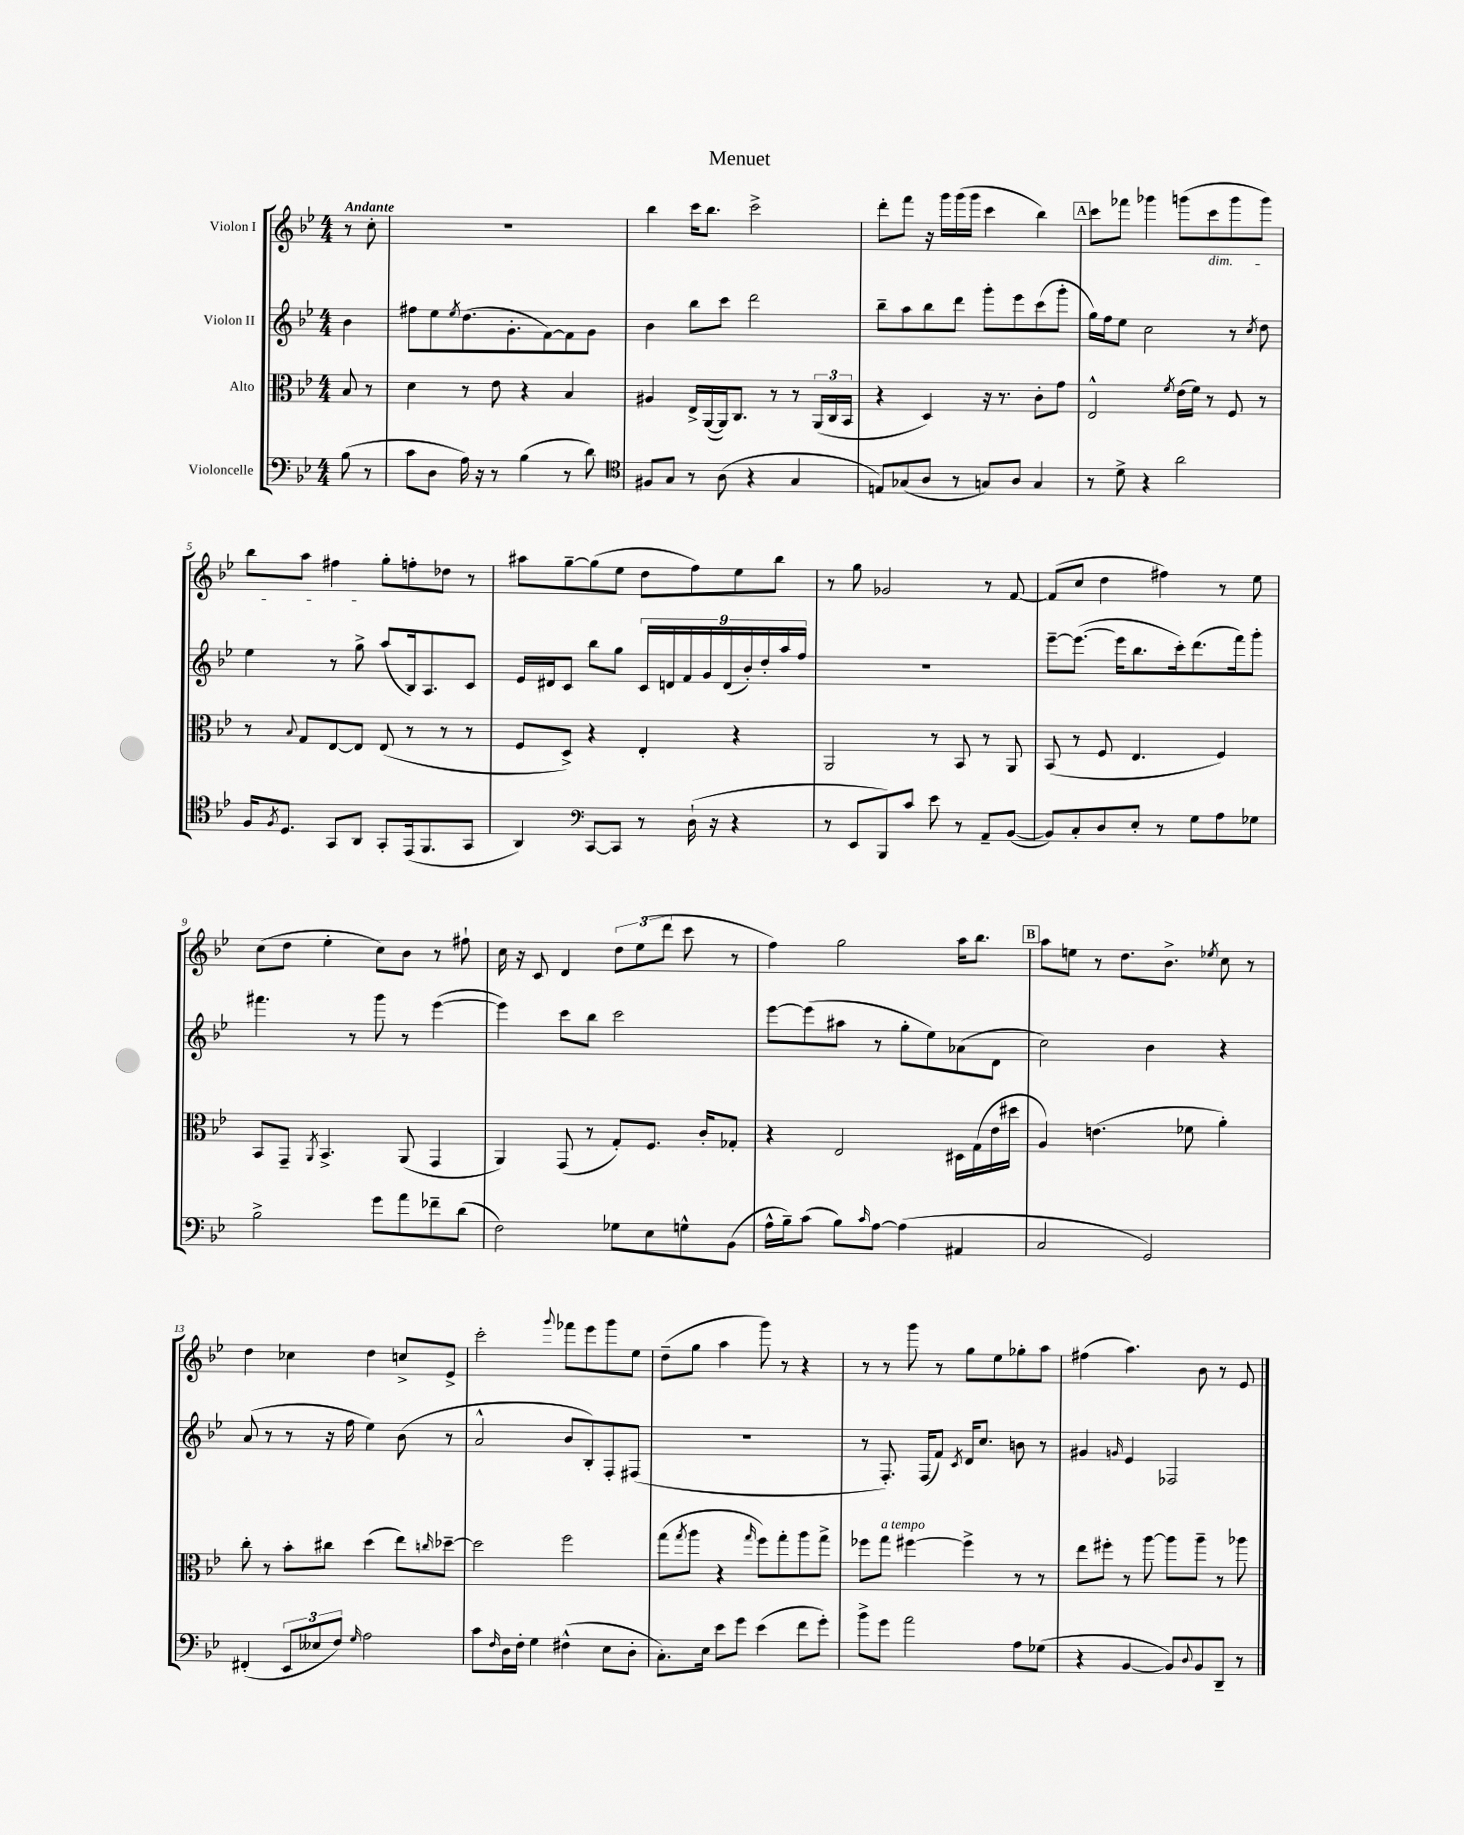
\header { title = "Menuet" }
<<
\new StaffGroup <<
\new Staff = "s0" \with { instrumentName = "Violon I" } {
    \clef treble \key bes \major \numericTimeSignature \time 4/4 \partial 4 \tempo "Andante"
    r8 c''8-. |
    R1 |
    bes''4 c'''16 bes''8. c'''2-> |
    d'''8-. f'''8 r16 g'''16 g'''16( g'''16 c'''4 bes''4) |
    \mark \markup { \box "A" } c'''8 fes'''8 ges'''4 g'''8( c'''8\dim g'''8 g'''8) |
    bes''8 a''8 fis''4\! g''8-. f''8-. des''8 r8 |
    ais''8 g''8~-- g''8( ees''8 d''8 f''8) ees''8 bes''8 |
    r8 g''8 ges'2 r8 f'8~ |
    f'8( c''8 d''4 fis''4) r8 ees''8 |
    c''8( d''8 ees''4-. c''8) bes'8 r8 fis''8-! |
    c''16 r16 c'8 d'4 \tuplet 3/2 { d''8 ees''8( d'''8 } c'''8 r8 |
    f''4) g''2 a''16 bes''8. |
    \mark \markup { \box "B" } a''8 e''8 r8 d''8. bes'8.-> \acciaccatura { ees''8 } c''8 r8 |
    d''4 ces''4 d''4 c''8-> ees'8-> |
    c'''2-. \appoggiatura { g'''8 } fes'''8 ees'''8 g'''8 ees''8 |
    d''8--( g''8 a''4 g'''8) r8 r4 |
    r8 r8 g'''8 r8 g''8 ees''8 ges''8-. a''8 |
    fis''4( a''4.) bes'8 r8 ees'8 \bar "|." |
}
\new Staff = "s1" \with { instrumentName = "Violon II" } {
    \clef treble \key bes \major \numericTimeSignature \time 4/4 \partial 4
    bes'4 |
    fis''8 ees''8 \acciaccatura { ees''8 } d''8.( g'8.-. f'8~) f'8 g'8 |
    bes'4 bes''8 c'''8 d'''2 |
    bes''8-- a''8 bes''8 d'''8 g'''8-. ees'''8 c'''8( g'''8-. |
    \mark \markup { \box "A" } g''16) f''16 ees''8 c''2 r8 \acciaccatura { c''8 } d''8 |
    ees''4 r8 g''8-> a''8( bes16) a8. c'8 |
    ees'16 dis'16 c'8 bes''8 g''8 \tuplet 9/8 { c'16 d'16 f'16 g'16 d'16( bes'16-.) d''16-. a''16 f''16 } |
    R1 |
    ees'''8~-- ees'''8.~( ees'''16 bes''8. c'''16-.) d'''8.( f'''16) g'''8-. |
    fis'''4. r8 g'''8 r8 ees'''4~( |
    ees'''4) c'''8 bes''8 c'''2 |
    ees'''8~ ees'''8( ais''8 r8 g''8-. ees''8) aes'8( d'8 |
    \mark \markup { \box "B" } c''2) bes'4 r4 |
    a'8( r8 r8 r16 f''16 ees''4) bes'8( r8 |
    a'2-^ bes'8 bes8-.) f8-. fis8( |
    R1 |
    r8 f8.-.) f16( f'8) \acciaccatura { c'8 } d'16 c''8. b'8 r8 |
    gis'4 \grace { g'16 } ees'4 fes2 \bar "|." |
}
\new Staff = "s2" \with { instrumentName = "Alto" } {
    \clef alto \key bes \major \numericTimeSignature \time 4/4 \partial 4
    bes8 r8 |
    d'4 r8 ees'8 r4 bes4 |
    ais4 ees16-> a,16~( a,16) c8. r8 r8 \tuplet 3/2 { a,16( c16 bes,16 } |
    r4 d4) r16 r8. c'8-. g'8 |
    \mark \markup { \box "A" } ees2-^ \acciaccatura { f'8 } ees'16( f'16) r8 f8 r8 |
    r8 \appoggiatura { bes8 } g8 ees8~ ees8 ees8( r8 r8 r8 |
    f8 d8->) r4 ees4-. r4 |
    a,2 r8 bes,8 r8 a,8 |
    bes,8( r8 f8 ees4. f4) |
    bes,8 g,8-- \acciaccatura { a,8 } bes,4.-> a,8( g,4 |
    a,4) g,8( r8 g8-.) f8. c'16-. ges8-. |
    r4 ees2 dis16 g16( ees'16 dis''16 |
    \mark \markup { \box "B" } a4) e'4.( fes'8 a'4-.) |
    c''8-. r8 bes'8-. cis''8 d''4( ees''8) \grace { c''16 } des''8~-- |
    des''2 f''2 |
    g''8( \acciaccatura { g''8 } a''8 r4 \grace { g''16 } f''8) g''8-. a''8 g''8-> |
    fes''8 g''8^\markup { \italic "a tempo" } fis''4~ fis''4-> r8 r8 |
    ees''8 fis''8-. r8 a''8~ a''8 a''8-- r8 aes''8 \bar "|." |
}
\new Staff = "s3" \with { instrumentName = "Violoncelle" } {
    \clef bass \key bes \major \numericTimeSignature \time 4/4 \partial 4
    bes8( r8 |
    c'8 d8 a16) r16 r8 bes4( r8 d'8) |
    \clef tenor fis8 g8 r8 a8( r4 g4 |
    e8) ges8( a8 r8 g8) a8 g4 |
    \mark \markup { \box "A" } r8 d'8-> r4 a'2 |
    f16 \acciaccatura { f8 } d8. g,8 a,8 g,8-. ees,16( f,8. g,8 |
    a,4) \clef bass c,8~ c,8 r8 d16-!( r16 r4 |
    r8 ees,8 bes,,8) c'8 ees'8 r8 a,8-- bes,8~( |
    bes,8) c8-. d8 ees8-. r8 g8 a8 ges8 |
    bes2-> g'8 a'8 fes'8-- d'8( |
    f2) ges8 ees8 g8-^ bes,8( |
    a16-^ bes16--) c'8( bes8) \grace { c'16 } a8~ a4( ais,4 |
    \mark \markup { \box "B" } c2 g,2) |
    fis,4-.( \tuplet 3/2 { ees,8 eeses8 f8) } \grace { g16 } a2 |
    c'8 \grace { f16 } d16 f16-. g4 fis4-^( ees8 d8-. |
    c8.-.) ees16 ees'8 g'8 ees'4( f'8 g'8-.) |
    bes'8-> g'8 a'2 a8 ges8( |
    r4 bes,4~ bes,8) \appoggiatura { d8 } bes,8 d,8-- r8 \bar "|." |
}
>>
>>
